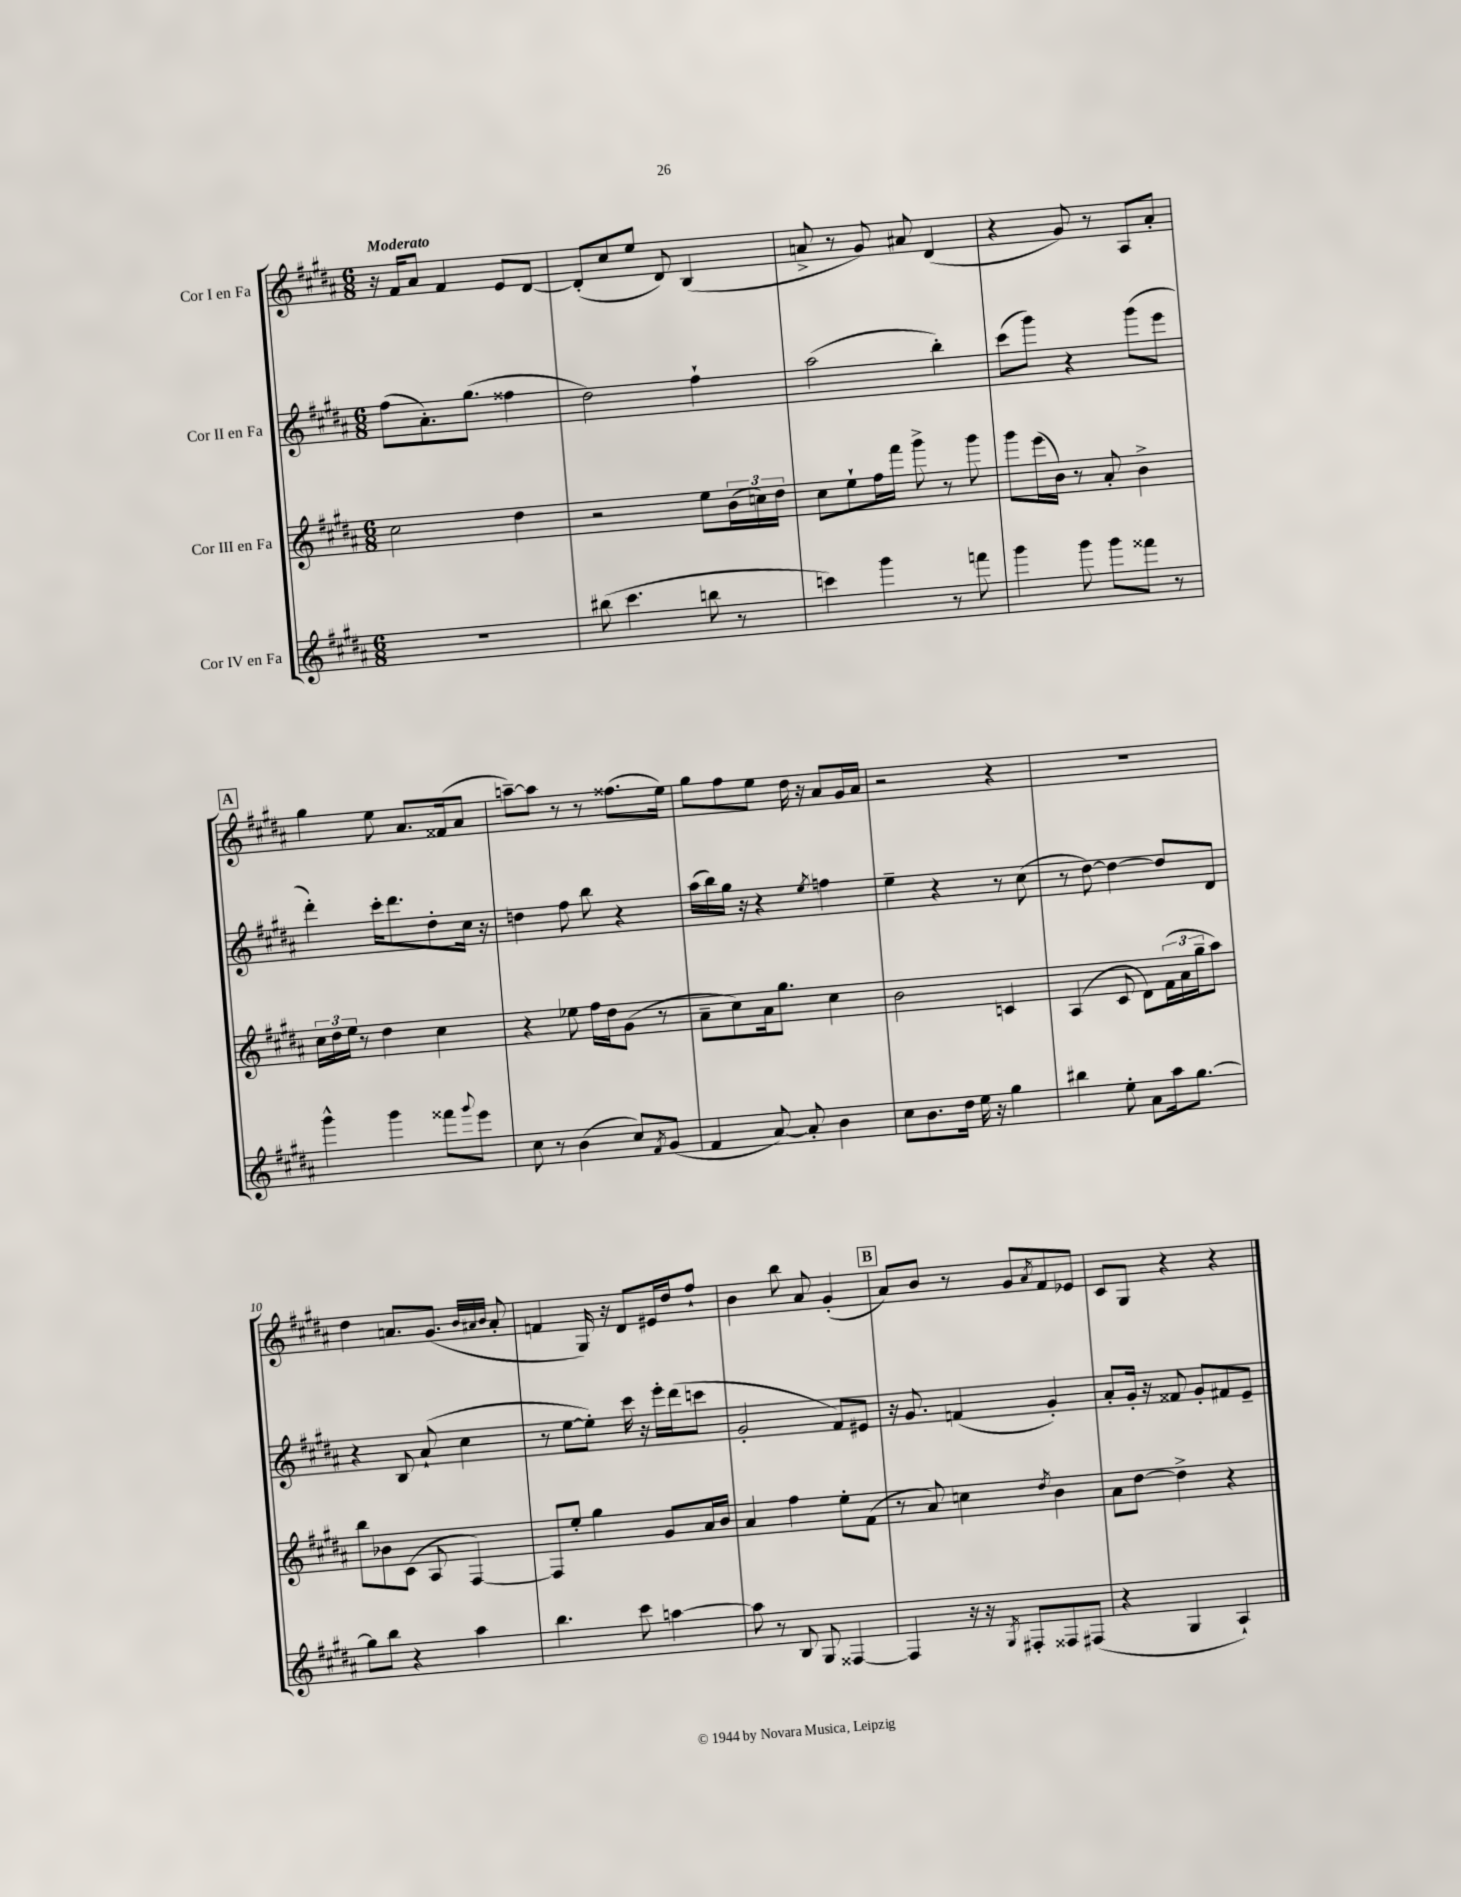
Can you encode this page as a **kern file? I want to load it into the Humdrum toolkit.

**kern	**kern	**kern	**kern
*staff4	*staff3	*staff2	*staff1
*clefG2	*clefG2	*clefG2	*clefG2
*k[f#c#g#d#a#]	*k[f#c#g#d#a#]	*k[f#c#g#d#a#]	*k[f#c#g#d#a#]
*M6/8	*M6/8	*M6/8	*M6/8
2.r	2cc#	(8ff#	16r
.	.	.	16f#
.	.	8.a#')	8a#
.	.	.	4f#
.	.	(8.gg#	.
.	4dd#	4ff##	8e
.	.	.	[8d#
=	=	=	=
(8bb#	2r	2dd#)	(8d#']
4.ccc#	.	.	8cc#
.	.	.	8ee
.	.	.	8d#)
8bb	8ee	4ff#`	(4B
8r	(24b	.	.
.	24cc)	.	.
.	24dd#	.	.
=	=	=	=
4ccc)	8cc#	(2aa#	8a^
.	8ee`	.	8r
4ggg#	16ff#	.	8g#)
.	16fff#	.	.
.	8ggg#^	.	8a#
8r	8r	4bb')	(4d#
8fff	8ggg#	.	.
=	=	=	=
4ggg#	8ggg#	(8ccc#	4r
.	(16eee	8ggg#)	.
.	16b)	.	.
8ggg#	8r	4r	8g#)
8ggg#	8a#'	.	8r
8fff##	4b^	(8ggg#	8A#
8r	.	8eee	8a#'
=	=	=	=
4ggg#^^	24cc#	4ddd#')	4gg#
.	24dd#	.	.
.	24ee	.	.
.	8r	.	.
4ggg#	4dd#	16ccc#'	8ee
.	.	8.ddd#	.
.	.	.	8.a#
8fff##	4cc#	8dd#'	.
.	.	.	(16f##
8qqggg#	.	.	.
8eee	.	16cc#	8a#
.	.	16r	.
=	=	=	=
8cc#	4r	4dd	[8aa~)
8r	.	.	8aa]
(4b	8ee-	8ff#	8r
.	16ff#	8bb	8r
.	16dd#	.	.
8cc#)	(8g#	4r	(8.ff##
8qf#	.	.	.
(8g#	8r	.	.
.	.	.	16ee)
=	=	=	=
4f#	8a#~	(16aa#	8gg#
.	.	16bb)	.
.	8cc#)	16gg#	8ff#
.	.	16r	.
[8a#)	16a#	4r	8ee
.	8.gg#	.	.
8a#']	.	.	16dd#
.	.	.	16r
.	.	8qee	.
4b	4cc#	4ff	8a#
.	.	.	16g#
.	.	.	16a#
=	=	=	=
8cc#	2b	4ee~	2r
8.b	.	.	.
.	.	4r	.
16dd#	.	.	.
16ee	.	.	.
16r	.	.	.
4gg#	4c	8r	4r
.	.	(8cc#	.
=	=	=	=
4bb#	(4A#	8r	2.r
.	.	[8dd#)	.
8ee'	8c#	4dd#_	.
8a#	8d#)	.	.
16aa#	(24f#	8dd#]	.
.	24a#	.	.
[8.gg#	.	.	.
.	24gg#~	.	.
.	8aa#)	8d#	.
=	=	=	=
8gg#]	8bb	4r	4dd#
8bb	8b-	.	.
4r	(8c#	8B	8.a
.	8A#	(8a#`	.
.	.	.	(8.g#
4aa#	[4F#)	4cc#	.
.	.	.	32qqb
.	.	.	32qqa#
.	.	.	32qqb
.	.	.	8a#'
=	=	=	=
4.bb	8F#]	8r	4f
.	8ee'	[8ee	.
.	4gg#	8ee'])	16G#)
.	.	.	16r
8ccc#	.	16ccc#	8d#
.	.	16r	.
[4aa	8g#	16eee'	16e#
.	.	(16ddd#	16dd#
.	16a#	8ccc	8ff#`
.	16b	.	.
=	=	=	=
8aa]	4a#	2g#'	4b
8r	.	.	.
8B	4ff#	.	8bb
8G#	.	.	8a#
[4F##	8ee'	8f#)	(4g#'
.	(8f#	8e#	.
=	=	=	=
4F##]	8r	16r	8a#)
.	.	8.g#	.
.	8a#)	.	8b
16r	4cc	(4f	8r
16r	.	.	.
8qG#	.	.	.
8F#'	.	.	8g#
.	8qdd#	.	8qa#
8F##	4b	4g#')	8f#
(8F#	.	.	8e-
=	=	=	=
4r	8a#	8a#'	8c#
.	[8dd#	16g#'	8G#
.	.	16r	.
4G#	4dd#^]	8f##	4r
.	.	8g#'	.
4A#`)	4r	8f#	4r
.	.	8e~	.
==	==	==	==
*-	*-	*-	*-
